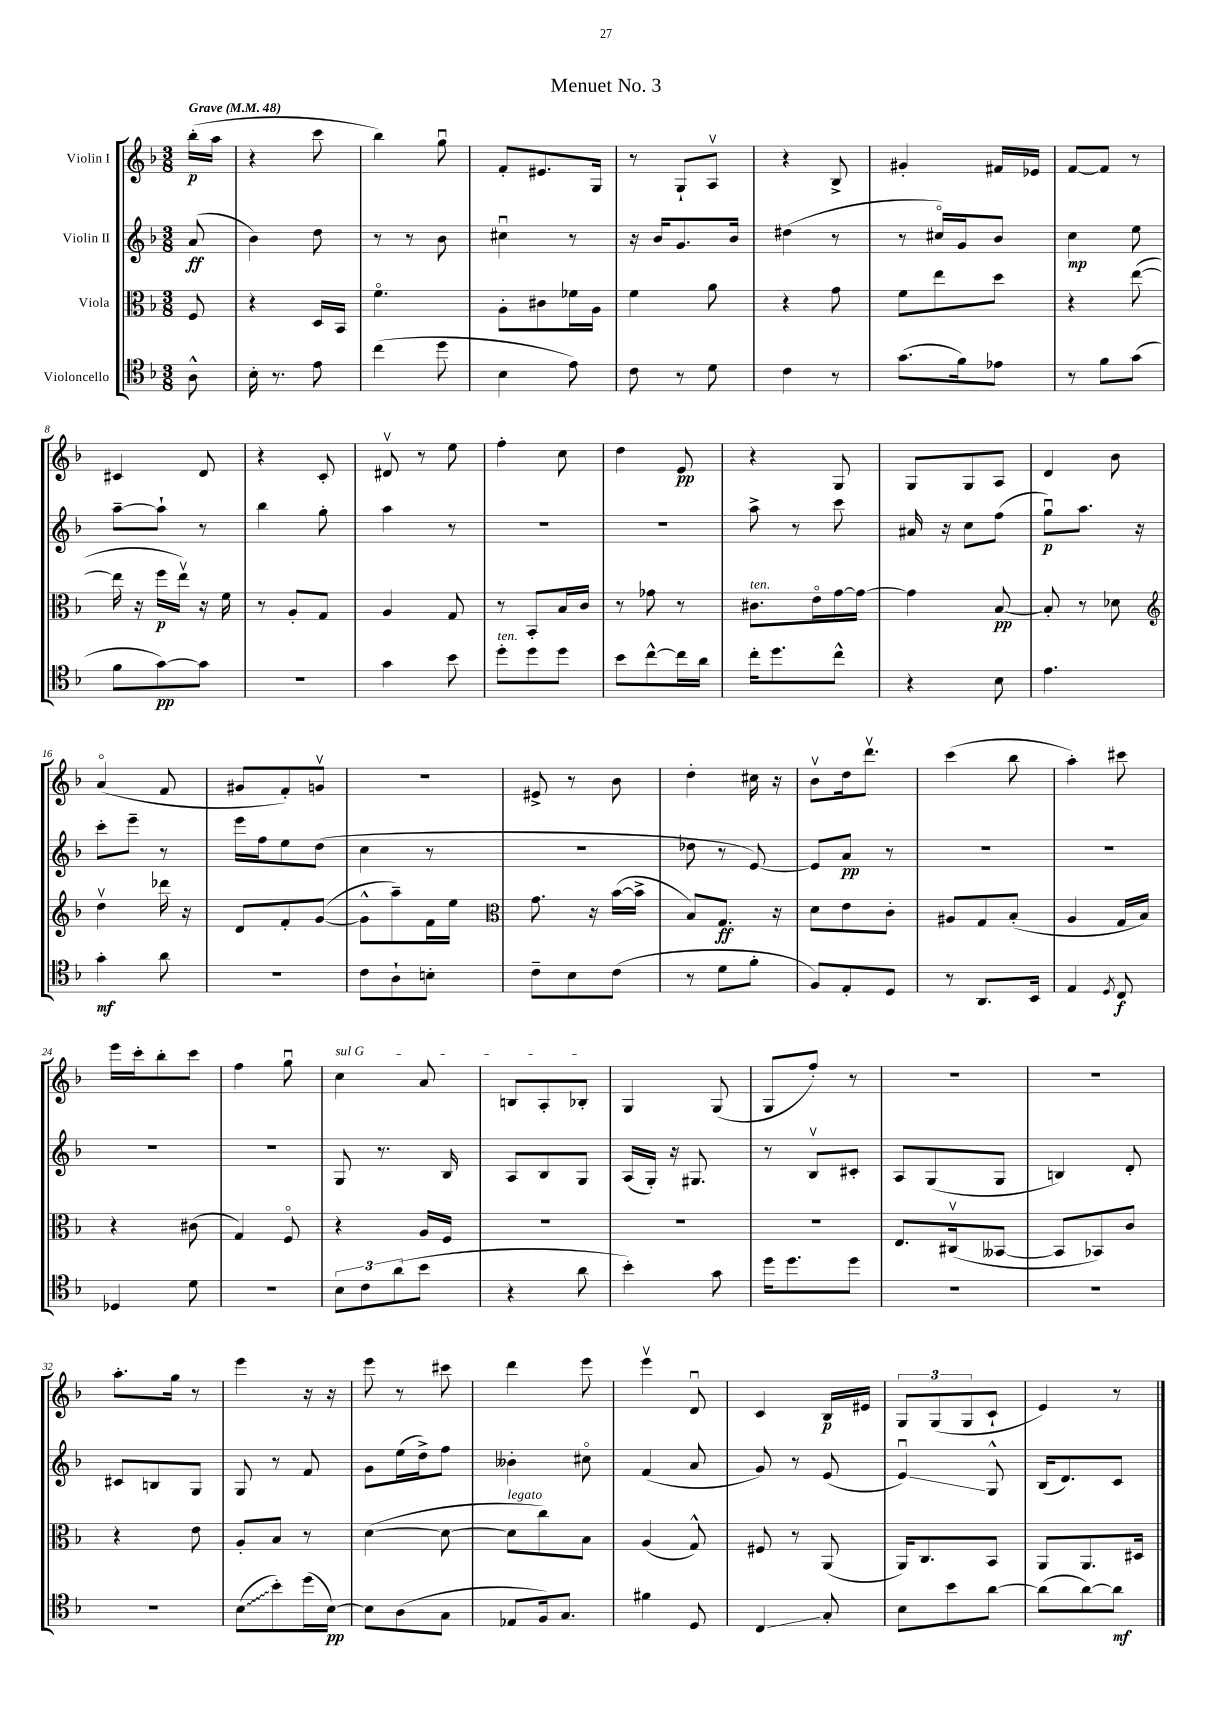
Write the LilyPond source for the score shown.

\header { title = "Menuet No. 3" }
<<
\new StaffGroup <<
\new Staff = "s0" \with { instrumentName = "Violin I" } {
    \clef treble \key f \major \numericTimeSignature \time 3/8 \partial 8 \tempo "Grave" 4 = 48
    bes''16-.\p( a''16 |
    r4 c'''8 |
    bes''4) g''8\downbow |
    f'8-. eis'8. g16 |
    r8 g8-! a8\upbow |
    r4 bes8-> |
    gis'4-. fis'16 ees'16 |
    f'8~ f'8 r8 |
    cis'4 d'8 |
    r4 c'8-. |
    dis'8\upbow r8 e''8 |
    f''4-. c''8 |
    d''4 e'8\pp |
    r4 g8 |
    g8 g8 a8 |
    d'4 bes'8 |
    a'4\flageolet( f'8 |
    gis'8 f'8-.) g'8\upbow |
    R4. |
    eis'8-> r8 bes'8 |
    d''4-. cis''16 r16 |
    bes'8\upbow d''16 d'''8.\upbow |
    c'''4( bes''8 |
    a''4-.) cis'''8 |
    e'''16 c'''16-. bes''8-. c'''8 |
    f''4 g''8\downbow |
    \once \override TextSpanner.bound-details.left.text = \markup { \italic "sul G" } c''4\startTextSpan a'8 |
    b8 a8-. bes8-.\stopTextSpan |
    g4 g8( |
    g8 f''8-.) r8 |
    r4. |
    R4. |
    a''8.-. g''16 r8 |
    e'''4 r16 r16 |
    e'''8 r8 cis'''8 |
    d'''4 e'''8 |
    e'''4\upbow d'8\downbow |
    c'4 bes16\p eis'16 |
    \tuplet 3/2 { g8 g8( g8 } c'8-! |
    e'4) r8 \bar "|." |
}
\new Staff = "s1" \with { instrumentName = "Violin II" } {
    \clef treble \key f \major \numericTimeSignature \time 3/8 \partial 8
    a'8\ff( |
    bes'4) d''8 |
    r8 r8 bes'8 |
    cis''4\downbow r8 |
    r16 bes'16 g'8. bes'16 |
    dis''4( r8 |
    r8 cis''16\flageolet) g'16 bes'8 |
    c''4\mp e''8 |
    a''8~-- a''8-! r8 |
    bes''4 g''8-. |
    a''4 r8 |
    R4. |
    R4. |
    a''8-> r8 c'''8 |
    ais'16 r16 c''8 f''8( |
    g''8\downbow\p) a''8. r16 |
    c'''8-. e'''8-- r8 |
    e'''16 f''16 e''8 d''8( |
    c''4 r8 |
    R4. |
    des''8 r8 e'8~) |
    e'8 a'8\pp r8 |
    R4. |
    R4. |
    R4. |
    R4. |
    g8 r8. bes16 |
    a8 bes8 g8 |
    a16( g16-.) r16 gis8. |
    r8 bes8\upbow cis'8-. |
    a8 g8( g8 |
    b4) d'8-. |
    cis'8 b8 g8 |
    g8 r8 f'8 |
    g'8 e''16( d''16->) f''8 |
    beses'4-. cis''8\flageolet |
    f'4( a'8 |
    g'8) r8 e'8( |
    e'4\downbow\glissando) g8-^ |
    bes16( d'8.) c'8 \bar "|." |
}
\new Staff = "s2" \with { instrumentName = "Viola" } {
    \clef alto \key f \major \numericTimeSignature \time 3/8 \partial 8
    f8 |
    r4 d16 bes,16 |
    f'4.\flageolet |
    a8-. cis'8 fes'16 a16 |
    f'4 a'8 |
    r4 g'8 |
    f'8 e''8 d''8 |
    r4 e''8~( |
    e''16 r16 f''16\p e''16\upbow) r16 f'16 |
    r8 a8-. g8 |
    a4 g8 |
    r8 bes,8-. bes16 c'16 |
    r8 ges'8 r8 |
    cis'8.^\markup { \italic "ten." } e'16\flageolet g'16~ g'16~ |
    g'4 bes8~\pp |
    bes8-. r8 des'8 |
    \clef treble d''4\upbow des'''16 r16 |
    d'8 f'8-. g'8~( |
    g'8-^ a''8--) f'16 e''16 |
    \clef alto g'8. r16 bes'16~( bes'16-> |
    bes8) g8.\ff r16 |
    d'8 e'8 c'8-. |
    ais8 g8 bes8-.( |
    a4 g16 bes16) |
    r4 cis'8( |
    g4) f8\flageolet |
    r4 a16 f16 |
    R4. |
    r4. |
    R4. |
    e8. cis16\upbow( beses,8~ |
    beses,8 bes,8) c'8 |
    r4 e'8 |
    a8-. bes8 r8 |
    d'4~( d'8~ |
    d'8^\markup { \italic "legato" } c''8) bes8 |
    a4( g8-^) |
    fis8 r8 a,8( |
    a,16) c8. bes,8 |
    a,8 a,8. dis16 \bar "|." |
}
\new Staff = "s3" \with { instrumentName = "Violoncello" } {
    \clef tenor \key f \major \numericTimeSignature \time 3/8 \partial 8
    a8-^ |
    bes16-. r8. e'8 |
    c''4( d''8 |
    bes4 e'8) |
    c'8 r8 d'8 |
    c'4 r8 |
    g'8.( f'16) ees'8 |
    r8 f'8 g'8( |
    f'8 g'8~\pp) g'8 |
    R4. |
    g'4 bes'8 |
    d''8-.^\markup { \italic "ten." } d''8 d''8 |
    bes'8 c''8~-^ c''16 a'16 |
    c''16-. d''8. c''8-^ |
    r4 bes8 |
    e'4. |
    g'4-.\mf a'8 |
    R4. |
    c'8 a8-! b8-. |
    c'8-- bes8 c'8( |
    r8 d'8 f'8-. |
    f8) e8-. d8 |
    r8 a,8. bes,16 |
    e4 \acciaccatura { d8 } c8\f |
    des4 d'8 |
    R4. |
    \tuplet 3/2 { bes8 c'8 a'8( } bes'8 |
    r4 a'8 |
    bes'4-.) g'8 |
    d''16 d''8. d''8 |
    R4. |
    R4. |
    R4. |
    \once \override Glissando.style = #'zigzag bes8\glissando( bes'8-.) d''16( bes16~\pp) |
    bes8 a8( g8 |
    ees8 f16) g8. |
    fis'4 d8 |
    c4\glissando g8-. |
    bes8 bes'8 a'8~ |
    a'8( a'8~) a'8\mf \bar "|." |
}
>>
>>
